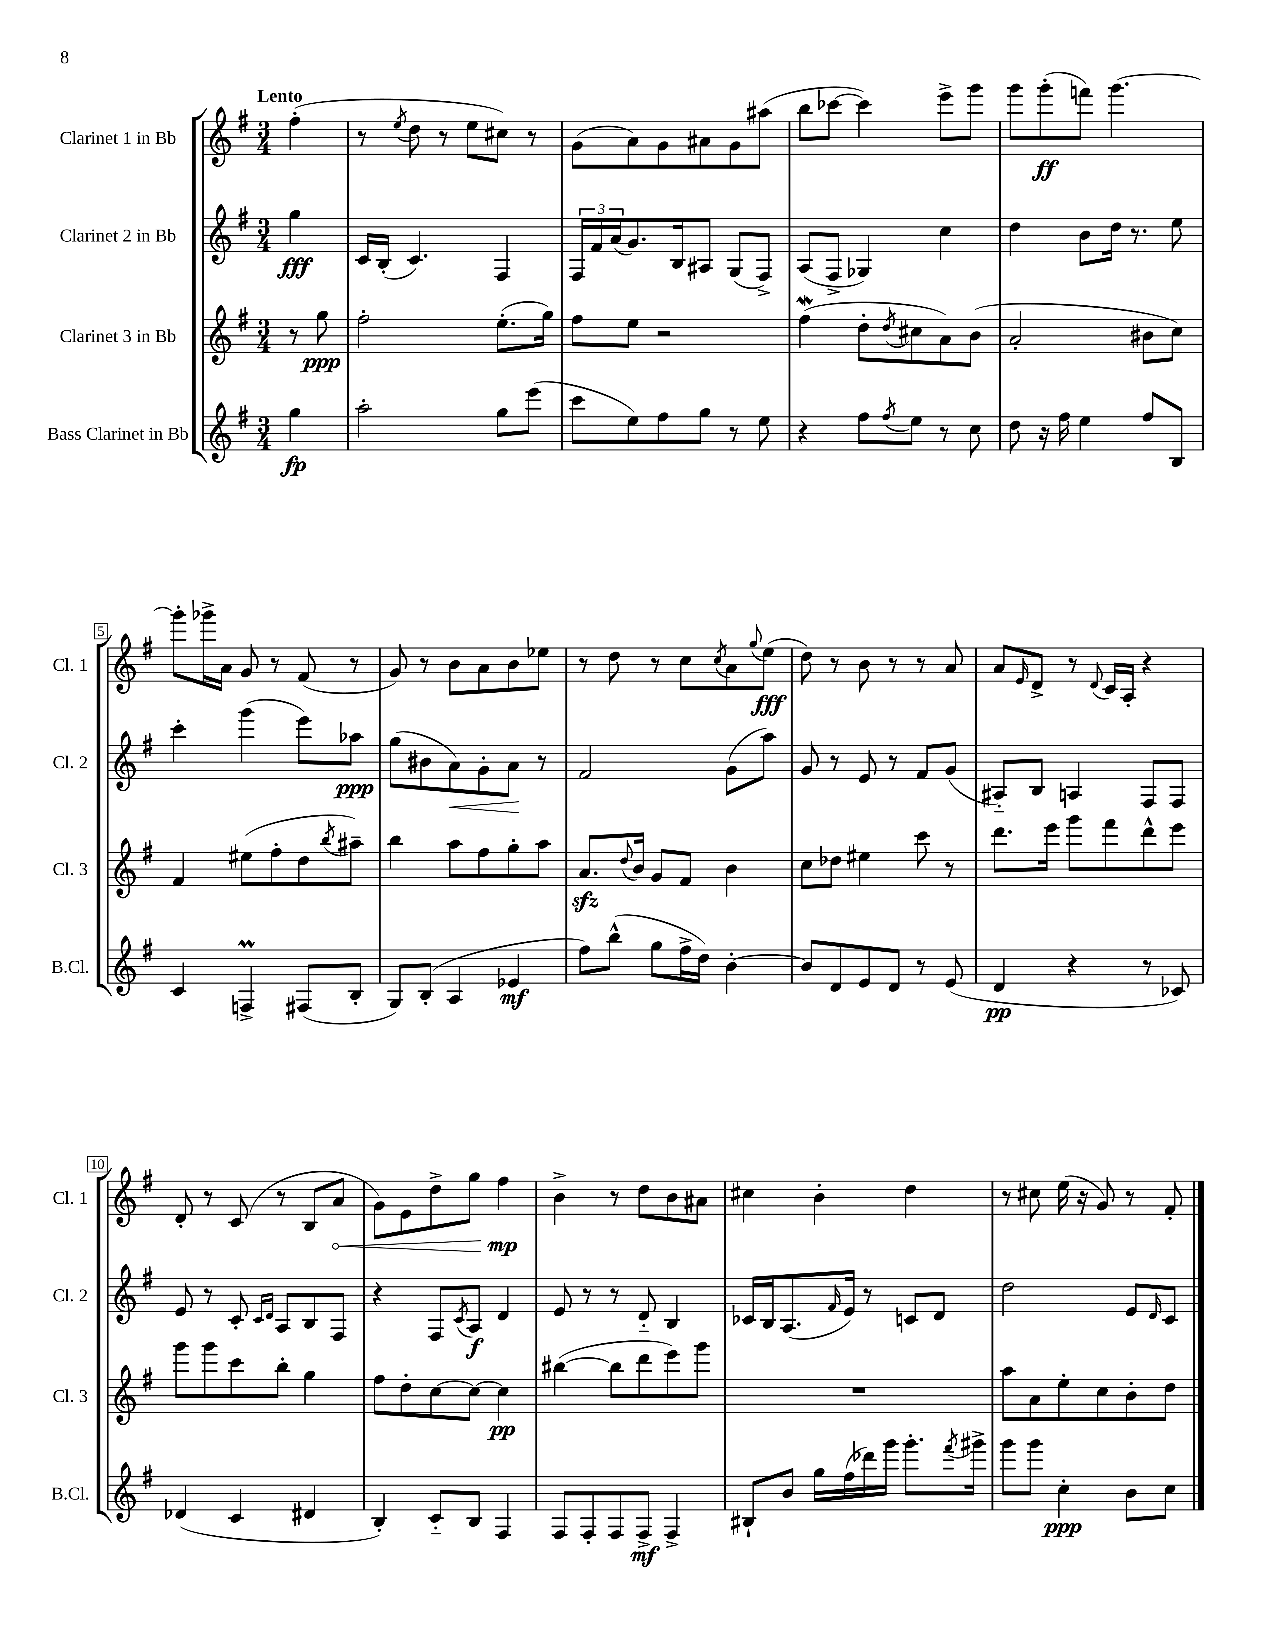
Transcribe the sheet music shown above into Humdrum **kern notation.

**kern	**kern	**kern	**kern
*staff4	*staff3	*staff2	*staff1
*clefG2	*clefG2	*clefG2	*clefG2
*k[f#]	*k[f#]	*k[f#]	*k[f#]
*M3/4	*M3/4	*M3/4	*M3/4
4gg	8r	4gg	(4ff#'
.	8gg	.	.
=	=	=	=
2aa'	2ff#'	16c	8r
.	.	(16B'	.
.	.	.	8qee
.	.	4.c)	8dd
.	.	.	8r
.	.	.	8ee
8gg	(8.ee'	4F#	8cc#)
(8eee	.	.	8r
.	16gg)	.	.
=	=	=	=
8ccc	8ff#	24F#	(8g
.	.	24f#	.
.	.	(24a	.
8ee)	8ee	8.g)	8a)
8ff#	2r	.	8g
.	.	16B	.
8gg	.	8A#	8a#
8r	.	(8G	8g
8ee	.	8F#^)	(8aa#
=	=	=	=
4r	(4ff#	(8A	8bb
.	.	8F#^	[8ccc-
8ff#	8dd'	4G-)	4ccc-])
8qff#	8qdd	.	.
8ee	8cc#	.	.
8r	8a)	4cc	8eee^
8cc	(8b	.	8ggg
=	=	=	=
8dd	2a'	4dd	8ggg
16r	.	.	(8ggg'
16ff#	.	.	.
4ee	.	8b	8fff)
.	.	16dd	[4.ggg
.	.	8.r	.
8ff#	8b#	.	.
8B	8cc)	8ee	.
=	=	=	=
4c	4f#	4ccc'	8ggg']
.	.	.	16ggg-^
.	.	.	16a
4F^	(8ee#	(4ggg	8g
.	8ff#'	.	8r
(8F#	8dd	8eee)	(8f#
.	8qbb	.	.
8B'	8aa#~)	8aa-	8r
=	=	=	=
8G)	4bb	(8gg	8g)
(8B'	.	8b#	8r
4A	8aa	8a)	8b
.	8ff#	8g'	8a
4e-	8gg'	8a	8b
.	8aa	8r	8ee-
=	=	=	=
8ff#)	8.a	2f#	8r
(8bb^^	.	.	8dd
.	8qqdd	.	.
.	16b	.	.
8gg	8g	.	8r
16ff#^	8f#	.	8cc
16dd)	.	.	.
.	.	.	8qcc
[4b'	4b	(8g	8a
.	.	.	8qqgg
.	.	8aa)	(8ee
=	=	=	=
8b]	8cc	8g	8dd)
8d	8dd-	8r	8r
8e	4ee#	8e	8b
8d	.	8r	8r
8r	8ccc	8f#	8r
(8e	8r	(8g	8a
=	=	=	=
4d	8.ddd	8A#'~)	8a
.	.	.	16qqe
.	.	8B	8d^
.	16eee	.	.
4r	8ggg	4A	8r
.	.	.	8qqd
.	8fff#	.	16c
.	.	.	16A'
8r	8ddd^^	8F#	4r
8c-)	8eee	8F#	.
=	=	=	=
(4d-	8ggg	8e	8d'
.	8ggg	8r	8r
4c	8ccc	8c'	(8c
.	.	16qqc	.
.	.	16qqd	.
.	8bb'	8A	8r
4d#	4gg	8B	8B
.	.	8F#	8a
=	=	=	=
4B')	8ff#	4r	8g)
.	8dd'	.	8e
8c'~	[8cc	8F#	8dd^
.	.	8qc	.
8B	8cc_	8A	8gg
4F#	4cc]	4d	4ff#
=	=	=	=
8F#	([4bb#	8e	4b^
8F#'	.	8r	.
8F#	8bb#]	8r	8r
8F#^	8ddd	8d'~	8dd
4F#^	8eee)	4B	8b
.	8ggg	.	8a#
=	=	=	=
8B#`	2.r	16c-	4cc#
.	.	16B	.
8b	.	(8.A	.
16gg	.	.	4b'
.	.	16qqf#	.
(16ff#	.	16e)	.
16ddd-)	.	8r	.
16ggg	.	.	.
8.ggg'	.	8c	4dd
.	.	8d	.
8qfff#	.	.	.
16ggg#^	.	.	.
=	=	=	=
8ggg	8aa	2dd	8r
8ggg	8a	.	8cc#
4cc'	8ee'	.	(16ee
.	.	.	16r
.	8cc	.	8g)
8b	8b'	8e	8r
.	.	16qqd	.
8cc	8dd	8c	8f#'
==	==	==	==
*-	*-	*-	*-
